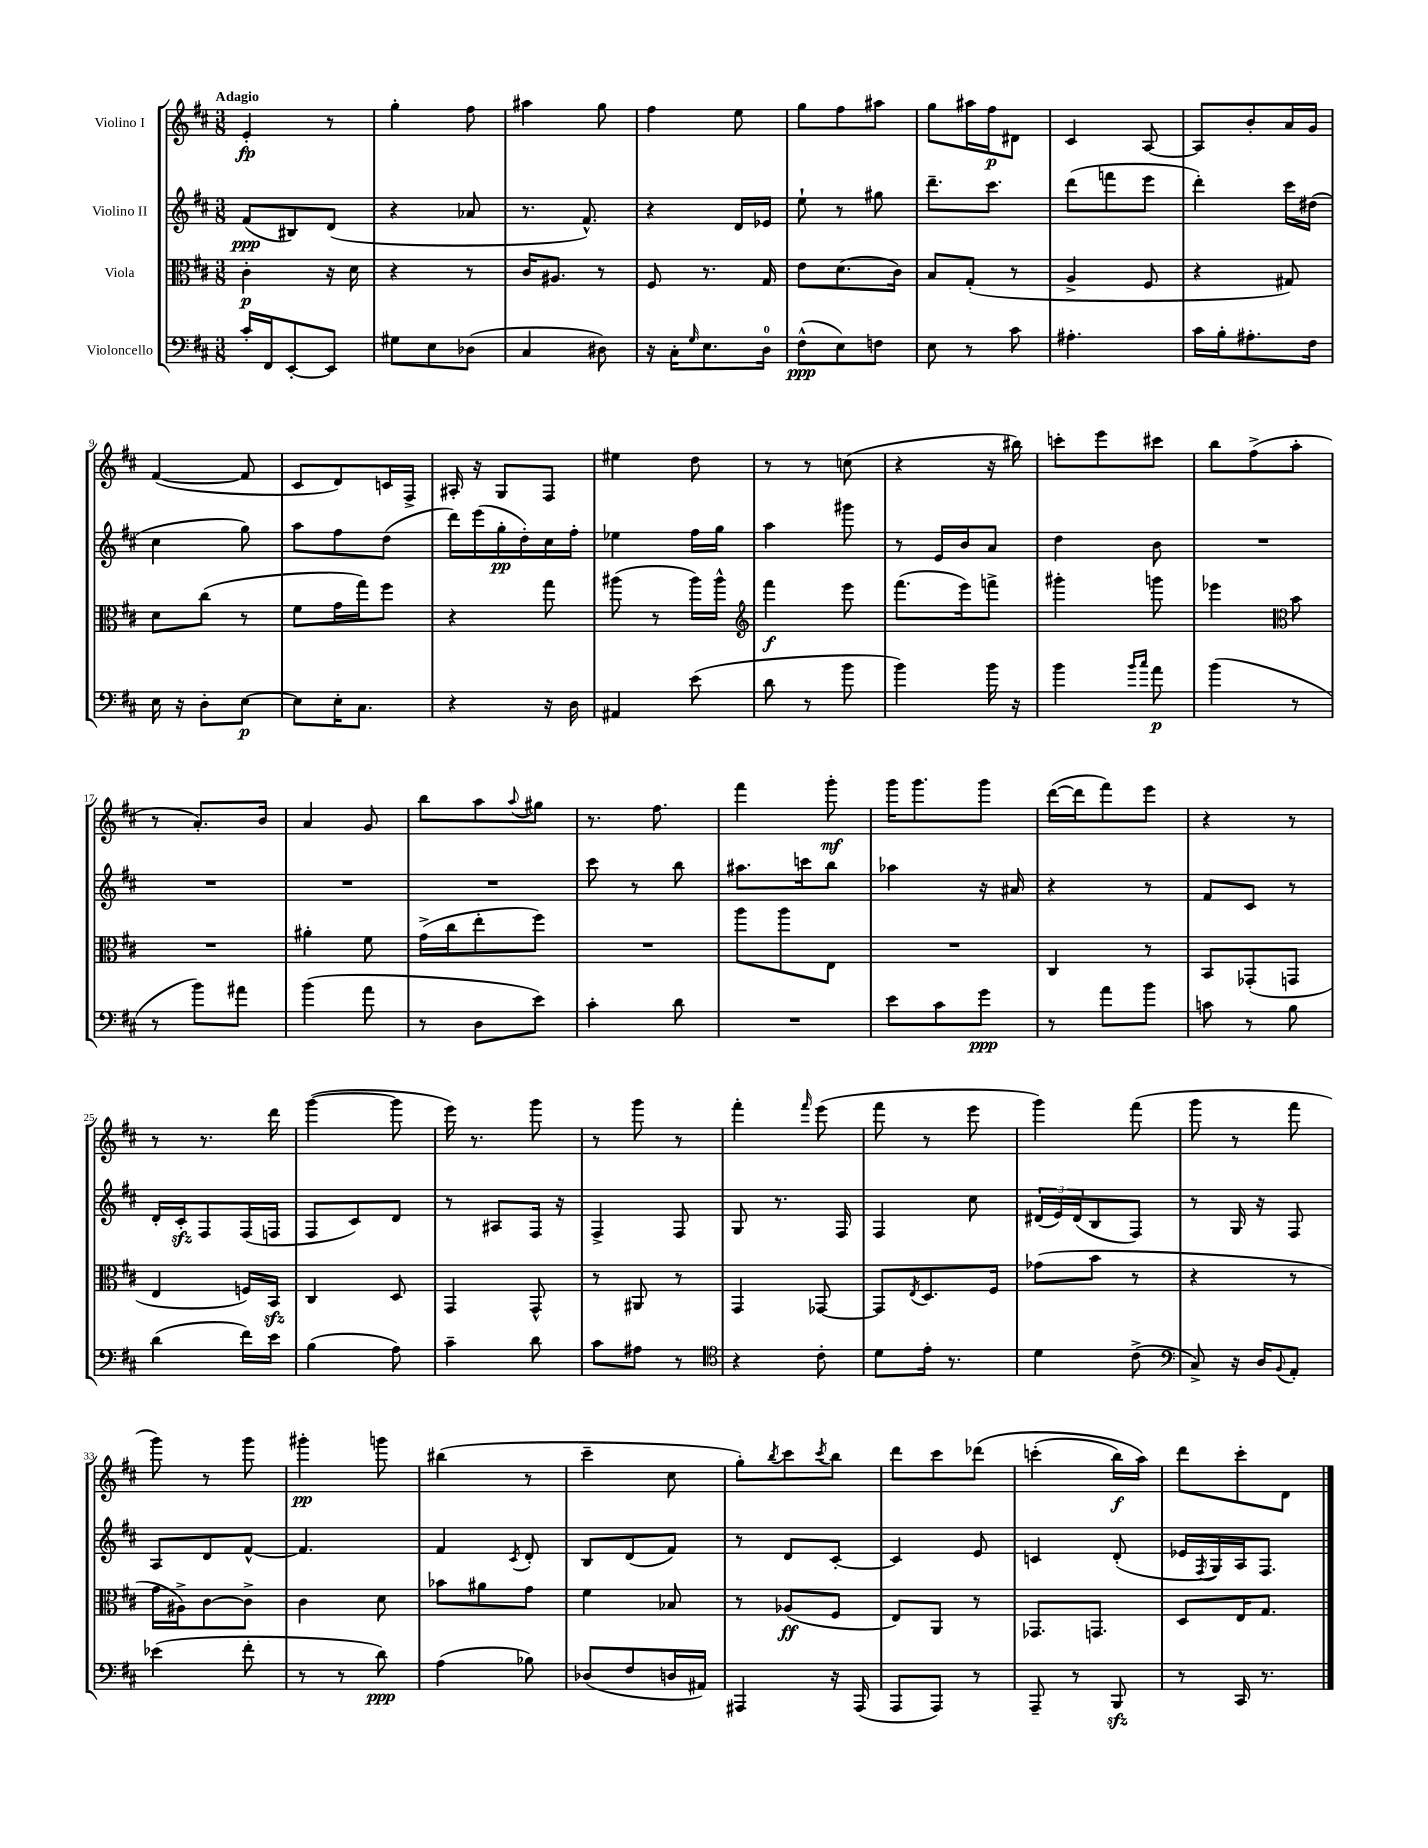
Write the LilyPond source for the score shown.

<<
\new StaffGroup <<
\new Staff = "s0" \with { instrumentName = "Violino I" } {
    \clef treble \key d \major \numericTimeSignature \time 3/8 \tempo "Adagio"
    e'4-.\fp r8 |
    g''4-. fis''8 |
    ais''4 g''8 |
    fis''4 e''8 |
    g''8 fis''8 ais''8 |
    g''8 ais''16 fis''16\p dis'8 |
    cis'4 a8~ |
    a8 b'8-. a'16 g'16 |
    fis'4~( fis'8 |
    cis'8 d'8) c'16 fis16-> |
    ais16-. r16 g8 fis8 |
    eis''4 d''8 |
    r8 r8 c''8( |
    r4 r16 bis''16) |
    c'''8-. e'''8 cis'''8 |
    b''8 fis''8->( a''8-. |
    r8 a'8.-.) b'16 |
    a'4 g'8 |
    b''8 a''8 \appoggiatura { a''8 } gis''8 |
    r8. fis''8. |
    fis'''4 g'''8-.\mf |
    g'''16 g'''8. g'''8 |
    d'''16~( d'''16 fis'''8) e'''8 |
    r4 r8 |
    r8 r8. d'''16 |
    g'''4~( g'''8 |
    e'''16) r8. g'''8 |
    r8 g'''8 r8 |
    fis'''4-. \grace { fis'''16 } e'''8( |
    fis'''8 r8 e'''8 |
    g'''4) fis'''8( |
    g'''8 r8 fis'''8 |
    g'''8) r8 g'''8 |
    gis'''4-.\pp g'''8 |
    bis''4( r8 |
    cis'''4-- cis''8 |
    g''8-.) \acciaccatura { b''8 } cis'''8 \acciaccatura { cis'''8 } b''8 |
    d'''8 cis'''8 des'''8\( |
    c'''4-.( b''16\f) a''16\) |
    d'''8 cis'''8-. d'8 \bar "|." |
}
\new Staff = "s1" \with { instrumentName = "Violino II" } {
    \clef treble \key d \major \numericTimeSignature \time 3/8
    fis'8\ppp( bis8) d'8( |
    r4 aes'8 |
    r8. fis'8.-^) |
    r4 d'16 ees'16 |
    e''8-! r8 gis''8 |
    d'''8.-- cis'''8. |
    d'''8( f'''8 e'''8 |
    d'''4-.) cis'''16 dis''16( |
    cis''4 g''8) |
    a''8 fis''8 d''8( |
    d'''16) e'''16( g''16-.\pp d''16-.) cis''16 fis''16-. |
    ees''4 fis''16 g''16 |
    a''4 gis'''8 |
    r8 e'16 b'16 a'8 |
    d''4 b'8 |
    R4. |
    R4. |
    R4. |
    R4. |
    cis'''8 r8 b''8 |
    ais''8. c'''16 b''8 |
    aes''4 r16 ais'16 |
    r4 r8 |
    fis'8 cis'8 r8 |
    d'16-. cis'16-.\sfz fis8 fis16( f16 |
    fis8 cis'8) d'8 |
    r8 ais8 fis16 r16 |
    fis4-> fis8 |
    g8 r8. fis16 |
    fis4 cis''8 |
    \tuplet 3/2 { dis'16( e'16) dis'16( } b8 fis8) |
    r8 g16 r16 fis8 |
    a8 d'8 fis'8~-^ |
    fis'4. |
    fis'4 \acciaccatura { cis'8 } d'8-. |
    b8 d'8( fis'8) |
    r8 d'8 cis'8~-. |
    cis'4 e'8 |
    c'4 d'8-.( |
    ees'16 \acciaccatura { fis8 } g16) a16 fis8. \bar "|." |
}
\new Staff = "s2" \with { instrumentName = "Viola" } {
    \clef alto \key d \major \numericTimeSignature \time 3/8
    cis'4-.\p r16 d'16 |
    r4 r8 |
    cis'16 ais8. r8 |
    fis8 r8. g16 |
    e'8 d'8.( cis'16) |
    b8 g8-.( r8 |
    a4-> fis8 |
    r4 gis8) |
    d'8 cis''8( r8 |
    fis'8 g'16 g''16) fis''8 |
    r4 g''8 |
    ais''8( r8 ais''16) ais''16-^ |
    \clef treble fis'''4\f e'''8 |
    fis'''8.( e'''16) f'''8-> |
    gis'''4-. g'''8 |
    ees'''4 \clef alto b'8 |
    R4. |
    ais'4-. fis'8 |
    g'16->( cis''16 e''8-. fis''8) |
    R4. |
    a''8 a''8 e8 |
    R4. |
    cis4 r8 |
    b,8 ges,8-.( g,8 |
    e4 f16) b,16\sfz |
    cis4 d8 |
    g,4 g,8-^ |
    r8 ais,8 r8 |
    g,4 ges,8~ |
    ges,8 \acciaccatura { e8 } d8. fis16 |
    ges'8( b'8 r8 |
    r4 r8 |
    g'16 ais16->) cis'8~ cis'8-> |
    cis'4 d'8 |
    bes'8 ais'8 g'8 |
    fis'4 bes8 |
    r8 aes8\ff( fis8 |
    e8) a,8 r8 |
    ges,8. g,8. |
    d8 e16 g8. \bar "|." |
}
\new Staff = "s3" \with { instrumentName = "Violoncello" } {
    \clef bass \key d \major \numericTimeSignature \time 3/8
    cis'16-. fis,16 e,8~-. e,8 |
    gis8 e8 des8( |
    cis4 dis8) |
    r16 cis16-. \grace { g16 } e8. d16-0 |
    fis8-^\ppp( e8) f8 |
    e8 r8 cis'8 |
    ais4.-. |
    cis'16 b16-. ais8.-. fis16 |
    e16 r16 d8-. e8~\p |
    e8 e16-. cis8. |
    r4 r16 d16 |
    ais,4 e'8( |
    d'8 r8 b'8 |
    b'4) b'16 r16 |
    b'4 \grace { b'16 cis''16 } a'8\p |
    b'4( r8 |
    r8 b'8) ais'8 |
    b'4( a'8 |
    r8 d8 e'8) |
    cis'4-. d'8 |
    R4. |
    e'8 cis'8 g'8\ppp |
    r8 a'8 b'8 |
    c'8 r8 b8 |
    d'4( fis'16) e'16 |
    b4( a8) |
    cis'4-- d'8 |
    cis'8 ais8 r8 |
    \clef tenor r4 cis'8-. |
    d'8 e'16-. r8. |
    d'4 cis'8->( |
    \clef bass cis8->) r16 d16 \appoggiatura { b,8 } a,8-. |
    ees'4( fis'8-. |
    r8 r8 d'8\ppp) |
    a4( bes8) |
    des8( fis8 d16 ais,16) |
    ais,,4 r16 ais,,16( |
    a,,8 a,,8) r8 |
    a,,8-- r8 b,,8\sfz |
    r8 cis,16 r8. \bar "|." |
}
>>
>>
